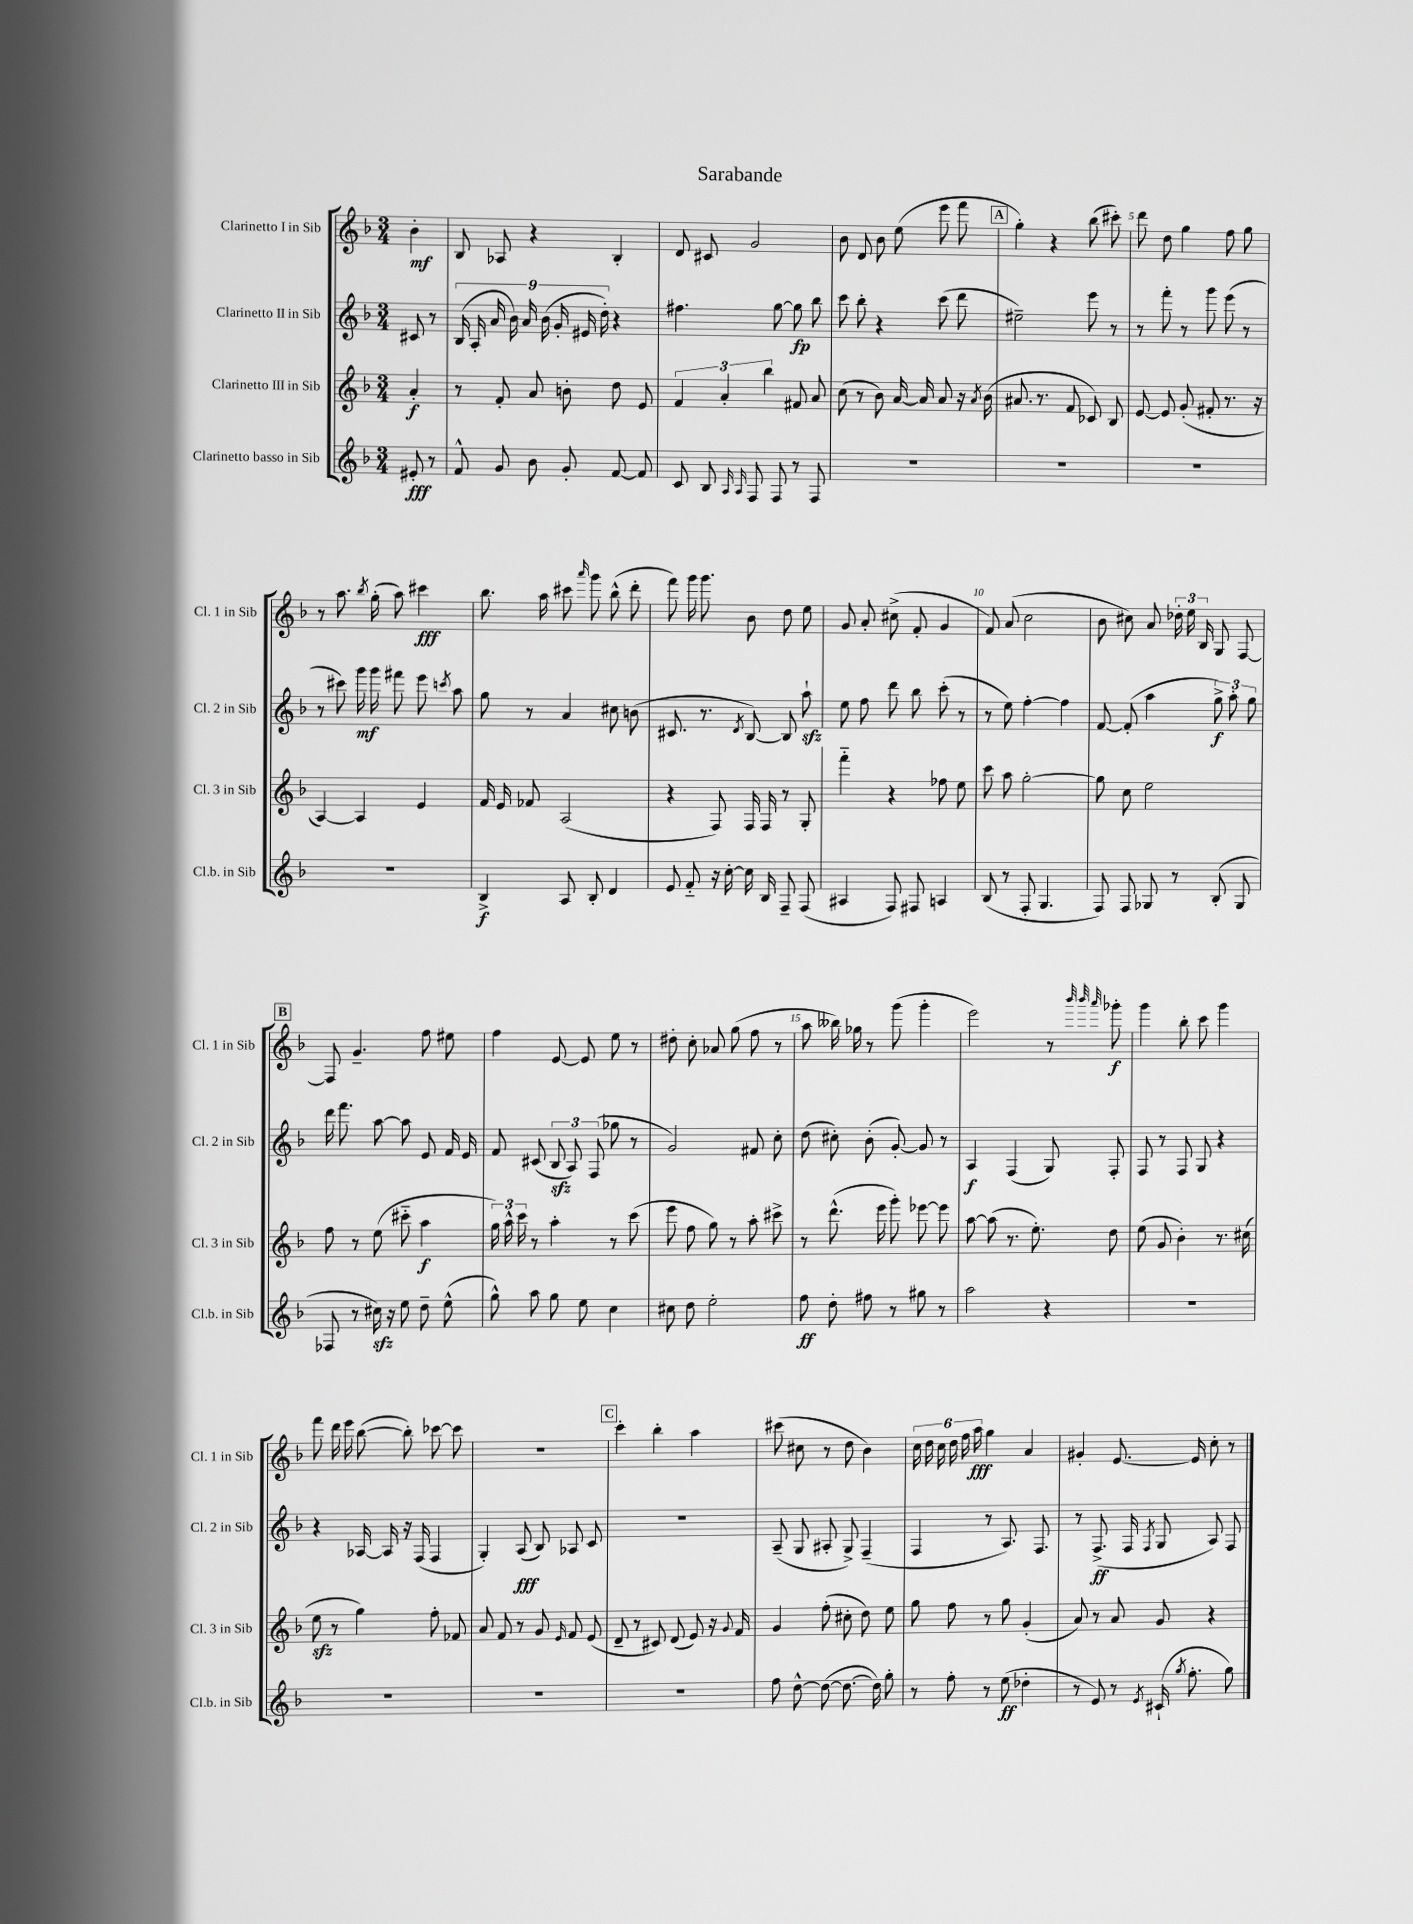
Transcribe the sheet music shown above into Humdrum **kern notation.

**kern	**kern	**kern	**kern
*staff4	*staff3	*staff2	*staff1
*clefG2	*clefG2	*clefG2	*clefG2
*k[b-]	*k[b-]	*k[b-]	*k[b-]
*M3/4	*M3/4	*M3/4	*M3/4
8e#'	4a'	8c#	4b-'
8r	.	8r	.
=	=	=	=
8f^^	8r	(18B-	8B-
.	.	18A'	.
.	.	18a	.
8g	8f'	.	8A-
.	.	18b-)	.
.	.	18a	.
8b-	8a	.	4r
.	.	(18b-	.
.	.	18g'	.
8g'	8b'	.	.
.	.	18e#	.
.	.	18dd')	.
[8f	8dd	4r	4B-'
8f]	8e	.	.
=	=	=	=
8c	6f	4.ff#	8d
8B-	.	.	8c#
.	6a'	.	.
16qqA	.	.	.
16qqA	.	.	.
8F	.	.	2g
.	6bb-	.	.
8F	.	[8gg	.
8r	8f#	8gg]	.
8F	8a	8bb-	.
=	=	=	=
2.r	(8cc	8ccc	8b-
.	8r	8bb-'	8d
.	8b-)	4r	8b-
.	[16a	.	(8ee
.	16a]	.	.
.	8a	(8ccc	8eee
.	16r	8ddd	8fff
.	8qa	.	.
.	(16b-	.	.
=	=	=	=
2.r	8.a#	2ee#~)	4gg')
.	8.r	.	.
.	.	.	4r
.	8f	.	.
.	8c-)	8eee	(8bb-
.	8B-	8r	8ccc#')
=	=	=	=
2.r	[8e	8r	8ddd
.	8e]	8fff'	8dd
.	(8g'	8r	4gg
.	8f#'	8ggg	.
.	8.r	(8eee	8ff
.	.	8r	8gg
.	16r	.	.
=	=	=	=
2.r	[4A)	8r	8r
.	.	8ccc#)	8.aa
.	4A]	16ggg	.
.	.	.	8qbb-
.	.	16ggg	(16gg'
.	.	8fff#	8aa)
.	4e	8eee	4ccc#
.	.	8qccc	.
.	.	8aa	.
=	=	=	=
4B-^	16f	8gg	8.bb-
.	16e	.	.
.	8f-	8r	.
.	.	.	16aa
8A	(2A	4a	8ccc#
.	.	.	16qqaaa
8B-'	.	.	8ggg
4d	.	8cc#	(8bb-^^
.	.	(8b	8ddd'
=	=	=	=
8e	4r	8.c#	8fff)
8f'~	.	.	16ggg
.	.	8.r	8.ggg
16r	8F)	.	.
[16cc'	.	.	.
.	.	8qd	.
16cc]	16F	[8B-)	8b-
16B-	16F	.	.
8F~	8r	8B-]	8dd
(8F	8G'	8aa`	8ee
=	=	=	=
4A#	4fff'~	8ee	8g
.	.	8ff	8a'
8F)	4r	8ddd	(8cc#^
8F#	.	8bb-	8f'
4A	8ff-	(8ccc'	4g
.	8ee	8r	.
=	=	=	=
(8B-	8ccc	8r	8f)
8r	8aa	8ee)	(8a
8F'	[2gg'	[4ff'	2cc
4.G	.	.	.
.	.	4ff]	.
=	=	=	=
8F)	8gg]	[8f	8b-
8F	8cc	(8f']	8cc#)
8G-	2ee	4aa	8a
8r	.	.	24dd-'
.	.	.	24ee
.	.	.	24B-
(8B-'	.	12gg^)	8G
.	.	12aa'	.
8G-	.	.	[8F
.	.	12gg	.
=	=	=	=
8F-	8ff	16ddd	8F]
.	.	8.fff	.
8r	8r	.	4.g~
16cc#)	(8ee	[8aa	.
16r	.	.	.
8ee	8ccc#'~	8aa]	.
8dd~	4aa	8e	8ff
(8ee^^	.	16f	8ee#
.	.	16e	.
=	=	=	=
8gg^^)	24gg)	8f	4ff
.	24aa^^	.	.
.	24ccc	.	.
8aa	8r	(8c#	.
8gg	4aa'	12B-	[8e
.	.	12A)	.
8ee	.	.	8e]
.	.	(12F	.
4cc	8r	8gg-	8ee
.	(8ccc	8r	8r
=	=	=	=
8cc#	8eee	2g)	8dd#'
8dd	8ff	.	8cc'
2ee'	8gg)	.	8a-
.	8r	.	(8gg
.	8aa'	8f#	8ff
.	8ccc#^	8cc'	8r
=	=	=	=
8ff	8r	(8dd	8aa
8dd'	(8.ddd^^	8cc#')	16bb--)
.	.	.	16gg-
8ff#	.	(8b-'	8r
.	16eee	.	.
8r	8ggg')	[8g')	(8ggg
8gg#	[8eee-	8g]	4ggg'
8r	8eee-]	8r	.
=	=	=	=
2aa	[8aa	4A	2eee)
.	(8aa]	.	.
.	8.r	(4F	.
.	8.ee')	.	.
4r	.	8G)	8r
.	.	.	32qqbbb-
.	.	.	32qqbbb-
.	.	.	32qqaaa
.	8dd	8F'	8ggg-'
=	=	=	=
2.r	(8ee	8F	4ggg
.	8g	8r	.
.	4b-')	8F	8bb-'
.	.	8G	8ccc
.	8.r	4r	4ggg
.	(16cc#	.	.
=	=	=	=
2.r	8ee	4r	8fff
.	8r	.	16ddd
.	.	.	16eee
.	4gg)	[16A-	([8bb-
.	.	16A-]	.
.	.	16r	8bb-'])
.	.	(16F	.
.	8ff'	4F	[8ccc-
.	8f-	.	8ccc-]
=	=	=	=
2.r	8a	4G')	2.r
.	8f	.	.
.	8r	(8A	.
.	8g	8B-)	.
.	16qqe	.	.
.	8f	8A-	.
.	(8e	8c	.
=	=	=	=
2.r	8d~	2.r	4ccc'
.	8r	.	.
.	8c#)	.	4bb-'
.	(8d	.	.
.	8e)	.	4aa
.	16r	.	.
.	8qqg	.	.
.	16f	.	.
=	=	=	=
8ff	4g	(8A~	(8ccc#
[8dd^^	.	8G	8cc#
(8dd_	(8ff'	8A#'	8r
8.dd_	8cc#'	8G^)	8dd
.	8dd)	(4F~	4b-)
16dd])	.	.	.
8gg'	8ee	.	.
=	=	=	=
8r	8gg	4F	24cc
.	.	.	24dd
.	.	.	24cc
8ff'	8ff	.	24dd
.	.	.	24ff
.	.	.	24aa
8r	8r	8r	4gg
(8ee	8gg	8.A)	.
4dd-'	(4g'	.	4a
.	.	8.F	.
=	=	=	=
8r	8a)	8r	4g#'
8e)	8r	(8.F^	.
8r	8a	.	[8.e
.	.	16F	.
8qe	.	8qF	.
(16c#`	8g	8G	.
8qgg	.	.	.
8.ff'	.	.	16e]
.	4r	8A)	8cc'
8gg)	.	8F	8r
==	==	==	==
*-	*-	*-	*-
